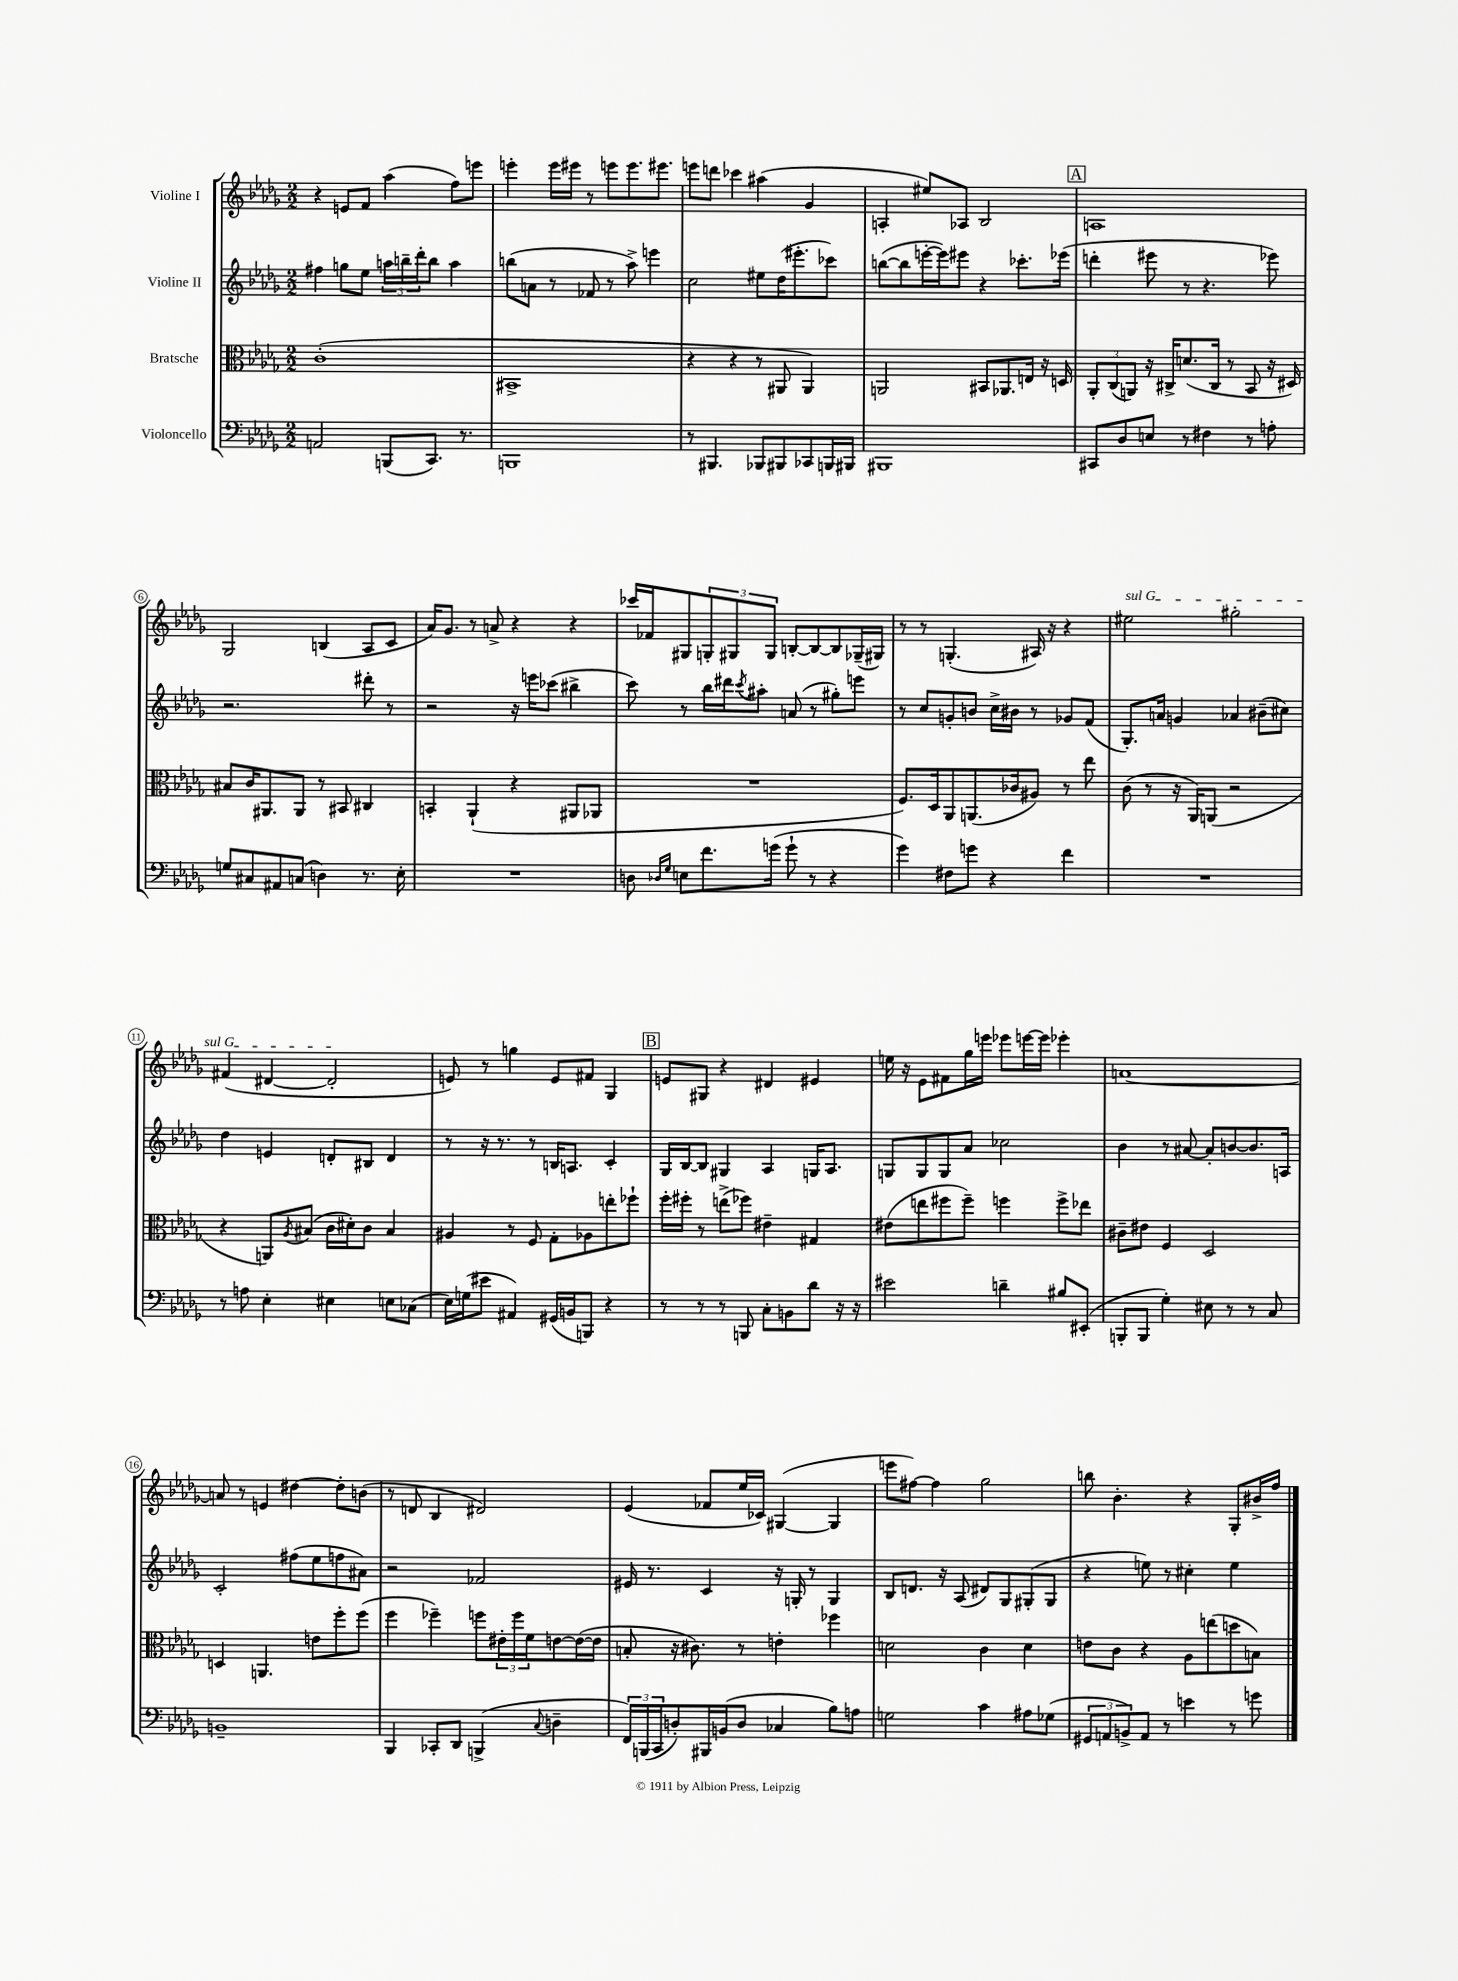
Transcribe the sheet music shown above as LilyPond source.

<<
\new StaffGroup <<
\new Staff = "s0" \with { instrumentName = "Violine I" } {
    \clef treble \key des \major \numericTimeSignature \time 2/2
    r4 e'8 f'8 aes''4( f''8) e'''8 |
    e'''4-. e'''16 eis'''16 r8 e'''8 e'''8. eis'''8. |
    e'''8 d'''8 ces'''4 ais''4( ges'4 |
    a4-. eis''8) aes8 bes2 |
    \mark \markup { \box "A" } a1 |
    ges2 b4( aes8 c'8 |
    aes'16) ges'8. r8 a'8-> r4 r4 |
    ces'''16 fes'16 gis8 \tuplet 3/2 { g8-. gis8 gis8 } b8~-. b8~ b8 ges16--( gis16) |
    r8 r8 g4.-.( ais16) r16 r4 |
    \once \override TextSpanner.bound-details.left.text = \markup { \italic "sul G" } eis''2\startTextSpan gis''2-. |
    fis'4( dis'4~ dis'2-.\stopTextSpan |
    e'8) r8 g''4 e'8 fis'8 ges4 |
    \mark \markup { \box "B" } e'8 gis8 r4 dis'4 eis'4 |
    e''16 r16 ees'8 fis'8 ges''16 e'''16 ees'''8 e'''16~ e'''16 ees'''4-. |
    a'1~ |
    a'8 r8 e'4 dis''4~ dis''8-. b'8( |
    r8 d'8 bes4 dis'2) |
    ees'4( fes'8 ees''16 ces'16) gis4~( gis4 |
    e'''8 fis''8~) fis''4 ges''2 |
    b''8 bes'4.-. r4 ges8-. bis'16-> f''16 \bar "|." |
}
\new Staff = "s1" \with { instrumentName = "Violine II" } {
    \clef treble \key des \major \numericTimeSignature \time 2/2
    fis''4 g''8 ees''8 \tuplet 3/2 { a''16 b''16-- des'''16-. } b''8 a''4 |
    b''8( a'8 r8 fes'8 r8 aes''8->) e'''4 |
    c''2 eis''8 des''16( eis'''8.-. ces'''8) |
    b''8~( b''8 e'''16~-. e'''16) eis'''8 r4 ces'''8.-. ees'''16( |
    \mark \markup { \box "A" } d'''4-. eis'''8 r8 r4. ees'''8) |
    r2. dis'''8-. r8 |
    r2 r16 e'''16 ces'''8( bis''4-> |
    c'''8) r8 bes''16 dis'''16 \acciaccatura { c'''8 } ais''8-. a'8( r8 gis''8-.) e'''8 |
    r8 c''8 g'8-. b'8 c''16-> bis'16 r8 ges'8 f'8( |
    ges8.-.) a'16 g'4 aes'4 bis'8--( cis''8) |
    des''4 e'4 d'8-. bis8 d'4 |
    r8 r16 r8. r8 b16 a8. c'4-. |
    \mark \markup { \box "B" } ges16 bes16~ bes8 gis4 aes4 g16 aes8. |
    g8 g8 g8 aes'8 ces''2 |
    bes'4 r8 ais'8~ ais'8-. b'8~ b'8. a16 |
    c'2-. fis''8( ees''8 f''8 ais'8) |
    r2 fes'2 |
    eis'16 r8. c'4 r16 g16-. r8 g4 |
    bes8 d'8. r16 aes8( dis'8) ges8 gis8-.( gis8 |
    r4 e''8) r8 cis''4-. e''4 \bar "|." |
}
\new Staff = "s2" \with { instrumentName = "Bratsche" } {
    \clef alto \key des \major \numericTimeSignature \time 2/2
    c'1-.( |
    bis,1-> |
    r4 r4 r8 ais,8 ais,4) |
    a,2 bis,8 aes,8. e16 r16 d16 |
    \mark \markup { \box "A" } \tuplet 3/2 { aes,8-. c8( a,8) } r16 cis16-> d'8.( cis16 r8 bes,8 r16 dis16) |
    bis8 c'16 ais,8. ais,8 r8 bis,8 cis4 |
    b,4-. aes,4-!( r4 ais,8 aes,8 |
    R1 |
    f8.) des16 aes,8 a,8.( ces'16 ais8) r8 ees''8 |
    c'8( r8 r16 aes,16) a,8( r2 |
    r4 a,8) \acciaccatura { aes8 } bis8( c'16 dis'16-.) c'8 bis4 |
    ais4 r8 f8 ges8-. aes8 e''8-. fes''8-! |
    \mark \markup { \box "B" } f''16-. fis''16-. r8 e''8->( fes''8) eis'4-- gis4 |
    eis'8( e''8 fis''8 fis''8--) f''4 f''8-> ees''8 |
    cis'8-- eis'8 f4 des2 |
    d4 a,4. e'8 f''8-. f''8( |
    f''4 fes''4--) f''8 \tuplet 3/2 { eis'16-. f''16 f'16 } e'8~ e'16~( e'16 |
    b8-. r16 cis'8.) r8 e'4-. fes''4 |
    d'2 c'4 d'4 |
    e'8 c'8 r4 aes8 e''8( d''8 b8) \bar "|." |
}
\new Staff = "s3" \with { instrumentName = "Violoncello" } {
    \clef bass \key des \major \numericTimeSignature \time 2/2
    a,2 b,,8( c,8.) r8. |
    b,,1 |
    r8 bis,,4. bes,,8 bis,,8 ces,8 b,,16 bis,,16 |
    bis,,1 |
    \mark \markup { \box "A" } cis,8 des8 e8 r8 fis4 r8 a8-. |
    g8 cis8 ais,8 c8( d4) r8. ees16-. |
    R1 |
    d8 \grace { des16 ges16 } e8 f'8. g'16( g'8-! r8 r4 |
    ges'4) fis8 g'8 r4 f'4 |
    R1 |
    r8 a8 ees4-. eis4 e8 ces8( |
    ees16) g16( eis'8 ais,4) gis,16( b,16 b,,8) r4 |
    \mark \markup { \box "B" } r8 r8 r8 b,,8 c8-. b,8 des'8 r16 r16 |
    eis'2 d'4-- bis8 eis,8-.( |
    b,,8-. b,,8 ges4-.) eis8 r8 r8 c8 |
    b,1-- |
    bes,,4 ces,8-. des,8 b,,4->( \appoggiatura { c8 } d4-- |
    \tuplet 3/2 { f,16) b,,16( c,16 } d8-.) bis,,16 b,16( d8 ces4 bes8) a8 |
    g2 c'4 ais8 ges8( |
    \tuplet 3/2 { gis,8 a,8 b,8->) } a,8 r8 e'4 r8 g'8 \bar "|." |
}
>>
>>
\layout { \context { \Score \override BarNumber.stencil = #(make-stencil-circler 0.1 0.3 ly:text-interface::print) } }
